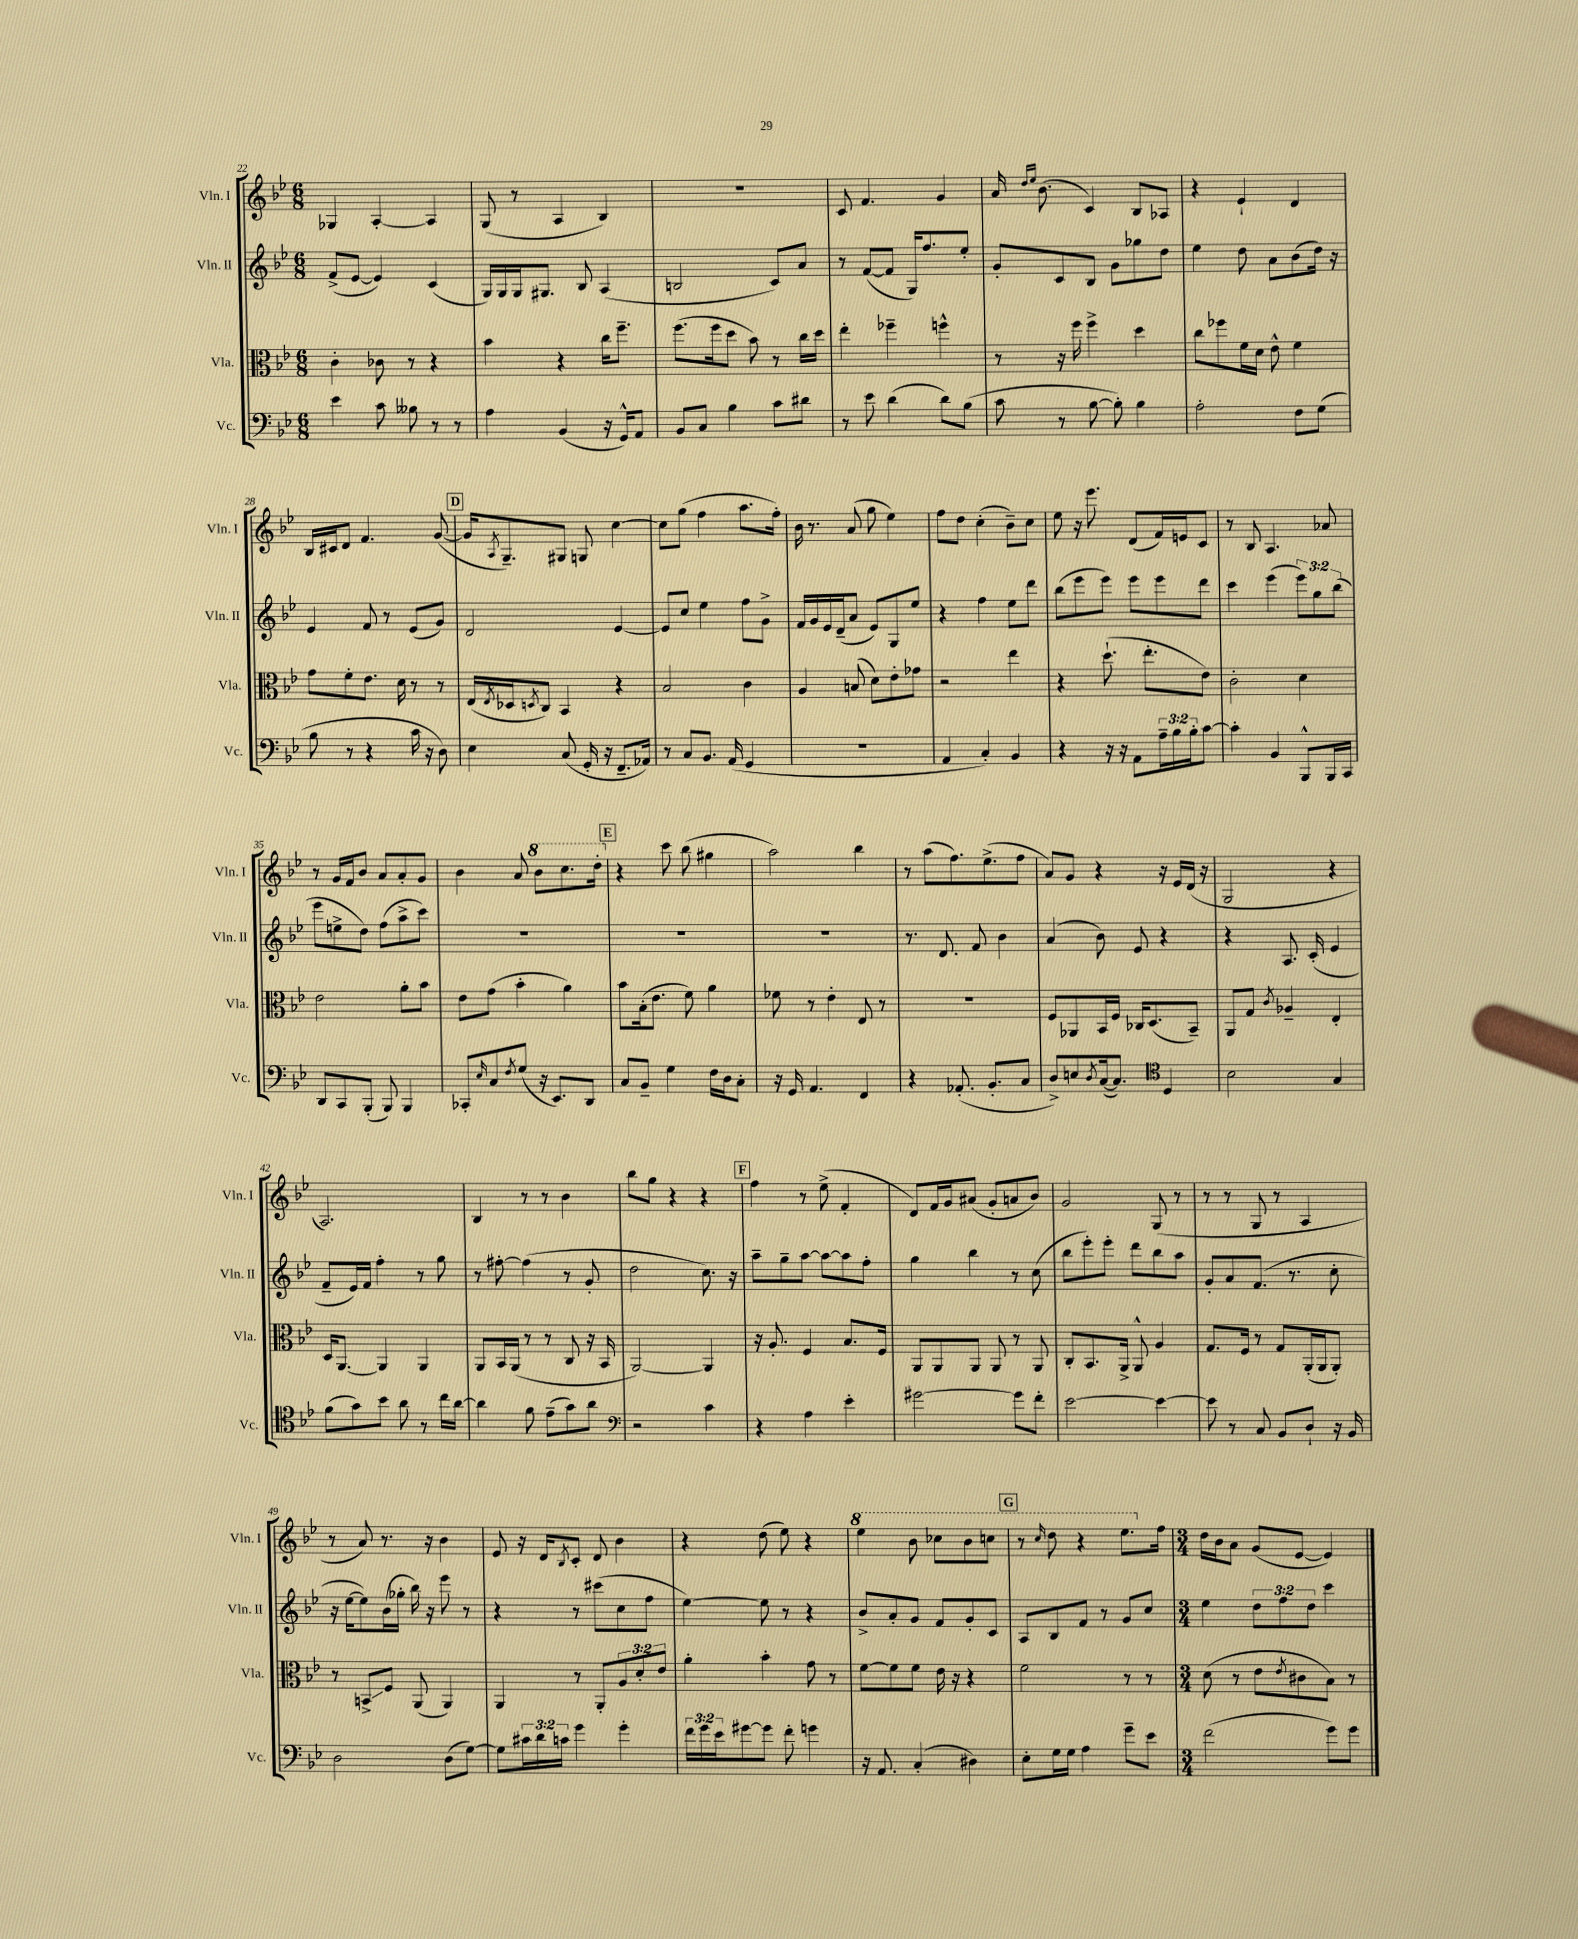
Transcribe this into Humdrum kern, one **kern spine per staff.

**kern	**kern	**kern	**kern
*staff4	*staff3	*staff2	*staff1
*clefF4	*clefC3	*clefG2	*clefG2
*k[b-e-]	*k[b-e-]	*k[b-e-]	*k[b-e-]
*M6/8	*M6/8	*M6/8	*M6/8
4e-\	4c'\	(8f^/L	4G-/
.	.	[8e-/J	.
8c\	8c-\	4e-/])	[4A'/
8B--\	8r	.	.
8r	4r	(4c/	4A/]
8r	.	.	.
=	=	=	=
4A\	4b-\	16G/LL)	(8G/
.	.	16G/	.
.	.	16G/J	8r
.	.	8.G#/J	.
(4BB-/	4r	.	4A/
.	.	8B-/	.
16r	16cc\LK	(4A/	4B-/)
16GG^^/LK)	8.ff~\J	.	.
8AA/J	.	.	.
=	=	=	=
8BB-/L	(8.ff\L	2B/	2.r
8C/J	.	.	.
.	16ff\k	.	.
4B-\	8dd\J	.	.
.	8b-\)	.	.
8c\L	8r	8c/L)	.
8d#\J	16cc\LL	8a/J	.
.	16dd\JJ	.	.
=	=	=	=
8r	4ee-'\	8r	8c/
8e-\	.	([8f/L	4.f/
(4d\	4ff-~\	8f/]J	.
.	.	16G/LK)	.
.	.	8.ff/	.
8d\L)	4ff^^\	.	4g/
(8B-\J	.	8ee-'/J	.
=	=	=	=
8c\	8r	8g'/L	16a/
.	.	.	16qqdd/LL
.	.	.	16qqee-/JJ
.	.	.	(8.b-\
8r	16r	8c/	.
.	16ff\	.	.
[8B-\	4ff^\	8B-/J	4c/)
8B-'\])	.	8g\L	.
4B-\	4dd\	8gg-\	8B-/L
.	.	8dd\J	8A-/J
=	=	=	=
2A'\	8cc\L	4ee-\	4r
.	8ff-\	.	.
.	16f\L	8dd\	4e-`/
.	16d\JJ	.	.
.	8e-^^\	8a\L	.
8F\L	4f\	(8b-\	4d/
(8G\J	.	16dd\Jk)	.
.	.	16r	.
=	=	=	=
8B-\	8g\L	4e-/	16B-/LL
.	.	.	16c#/J
8r	8f'\	.	8d/J
4r	8.e-\J	8f/	4.f/
.	.	8r	.
.	16d\	.	.
16c\	8r	(8e-/L	.
16r	.	.	.
8D\)	8r	8g/J)	([8g/
=	=	=	=
4E-\	(16E-/LL	2d/	16g/]LK
.	8qE-/	.	8qA/
.	16D-/J	.	8.G~/)
.	8qD/	.	.
.	8C/J)	.	.
(8C/	4BB-/	.	8G#/J
16GG'/	.	.	8G/
16r	.	.	.
8.FF~/L	4r	[4e-/	[4cc\
16AA-/Jk)	.	.	.
=	=	=	=
8r	2B-/	8e-/]L	8cc\]L
8C/L	.	8cc/J	(8gg\J
8.BB-/J	.	4ee-\	4ff\
(16AA/	.	.	.
4GG/	4c\	8ff\L	8.aa\L
.	.	8g^\J	.
.	.	.	16ff'\Jk)
=	=	=	=
2.r	4A/	16f/LL	16b-\
.	.	16g/	8.r
.	.	16e-/	.
.	.	(16d~/J	.
.	(8B/	8a/J	(8a/
.	8d\L)	8e-/L)	8gg\
.	8e-'\	8G/	4ee-\)
.	8g-\J	8ee-/J	.
=	=	=	=
4AA/	2r	4r	8ff\L
.	.	.	8dd\J
4C'/)	.	4ff\	(4cc'\
4BB-/	4ee-\	8ee-\L	8b-~\L)
.	.	8ddd\J	8cc\J
=	=	=	=
4r	4r	(8bb-\L	8ee-\
.	.	8eee-\	16r
.	.	.	8.eee-\
16r	(8.dd`\	8eee-\J)	.
16r	.	.	.
8AA\L	.	8eee-\L	(8d/L
.	8.ee-'\L	.	.
24A~\L	.	8eee-\	16f/L)
24B-\	.	.	.
.	.	.	16e/J
24B-'\J	.	.	.
[8c\J	8e-\J)	8ddd\J	8c/J
=	=	=	=
4c'\]	2c'\	4ccc\	8r
.	.	.	8B-/
4BB-/	.	(4eee-\	4.A/
8BBB-^^/L	4d\	12eee-\L)	.
.	.	12gg\	.
16BBB-/L	.	.	8a-/
.	.	(12bb-\J	.
16CC/JJ	.	.	.
=	=	=	=
8DD/L	2e-\	8eee-\L	8r
8CC/	.	8ee^\	16g/LL
.	.	.	16f/J
(8BBB-'/J	.	8dd\J)	8b-/J
8BBB-/)	.	(8ff\L	8a/L
4BBB-/	8a'\L	8aa^\	8a'/
.	8b-\J	8ccc\J)	8g/J
=	=	=	=
8CC-'/L	8e-\L	2.r	4b-\
16qqE-/	.	.	.
8C/	(8g\J	.	.
8qF/	.	.	.
(8G/J	4b-'\	.	8a/
16r	.	.	8bb-\L
8.EE-/L)	.	.	.
.	4a\)	.	8.ccc\
8DD/J	.	.	.
.	.	.	16ddd'\Jk
=	=	=	=
8C/L	8b-\L	2.r	4r
8BB-~/J	(16B-'\k	.	.
.	8.e-\J	.	.
4G\	.	.	8ccc\
.	8f\)	.	(8bb-\
16F\LL	4a\	.	4gg#\
16D\J	.	.	.
8C'\J	.	.	.
=	=	=	=
16r	8f-\	2.r	2aa\)
16GG/	.	.	.
4.AA/	8r	.	.
.	4e-'\	.	.
4FF/	8E-/	.	4bb-\
.	8r	.	.
=	=	=	=
4r	2.r	8.r	8r
.	.	.	(8aa\L
.	.	8.d/	.
(8.AA-'/	.	.	8.ff\)
.	.	8f/	.
8.BB-'/L	.	.	(8.ee-^\
.	.	4b-\	.
8C/J	.	.	8ff\J
=	=	=	=
8D^/L)	8F/L	(4a/	8a/L)
8E/	8AA-/	.	8g/J
8qD/	.	.	.
([16C/k	16BB-/L	8b-\)	4r
8.C/]J)	16F/JJ	.	.
.	16C-/LK	8e-/	.
.	(8.D/	.	.
*clefC4	*	*	*
4D/	.	4r	16r
.	.	.	16e-/LL
.	8BB-~/J)	.	(16d/JJ
.	.	.	16r
=	=	=	=
2B-\	8AA/L	4r	2G/
.	8G/J	.	.
.	8qc/	.	.
.	4A-~/	8.A/	.
.	.	(16c'/	.
4G/	4E-'/	4e-/	4r
=	=	=	=
(8f\L	16D/LK	8f~/L	2.A/)
.	[8.AA/J	.	.
8g\)	.	16e-/L)	.
.	.	16f/JJ	.
8b-\J	4AA/]	4ff'\	.
8a\	.	.	.
8r	4AA/	8r	.
16cc\LL	.	8gg\	.
[16a\JJ	.	.	.
=	=	=	=
4a\]	8AA/L	8r	4B-/
.	16BB-/L	[8ff#'\	.
.	(16AA/JJ	.	.
8f\	8r	(4ff#\]	8r
(8e-~\L	8r	.	8r
8g\)	8C/	8r	4b-\
8a\J	16r	8g'/	.
.	16BB-/	.	.
=	=	=	=
*clefF4	*	*	*
2r	[2AA/)	2dd\	8bb-\L
.	.	.	8gg\J
.	.	.	4r
4c\	4AA/]	8.cc\)	4r
.	.	16r	.
=	=	=	=
4r	16r	8aa~\L	4ff\
.	8.A'/	.	.
.	.	8gg~\	.
4A\	4F/	[8aa\J	8r
.	.	8aa\_L	(8ee-^\
4e-'\	8.B-/L	8aa\]	4f'/
.	.	8ff'\J	.
.	16F/Jk	.	.
=	=	=	=
[2g#\	8AA/L	4gg\	8d/L)
.	8AA/	.	16f/L
.	.	.	16g/J
.	8AA/J	4bb-\	(8a#/J
.	8AA/	.	8g'/L
8g#\]L	8r	8r	8a/
8f'\J	8AA/	(8cc\	8b-/J)
=	=	=	=
[2e-\	8C'/L	8bb-\L	2g/
.	8.BB-/	8eee-'\)	.
.	.	8eee-'\J	.
.	16AA^/Jk	.	.
.	8AA^^/	8ddd\L	.
4e-\_	4A/	8bb-\	(8G/
.	.	8aa\J	8r
=	=	=	=
8e-\]	8.G/L	8g'/L	8r
8r	.	8a/	8r
.	16F/Jk	.	.
8C/	8r	(8.f/J	8G/
8BB-/L	8G/L	.	8r
.	.	8.r	.
8D`/J	(16AA'/L	.	4A/
.	16AA/J	.	.
16r	8AA'/J)	8cc'\	.
16BB-/	.	.	.
=	=	=	=
2D\	8r	16r	8r
.	.	[16ee-\LK	.
.	8BB^/L	8ee-\])	8a/)
.	8F/J	(16b-\L	8.r
.	.	16gg-'\JJ	.
.	(8AA/	16bb-\)	.
.	.	16r	16r
(8D\L	4AA/)	8eee-\	4b-\
[8G\J)	.	8r	.
=	=	=	=
8G\]L	4AA/	4r	8e-/
24c#\L	.	.	16r
24d\	.	.	.
.	.	.	16d/LK
24c\JJ	.	.	.
.	.	.	8qB-/
4g\	8r	8r	8c'/J
.	8AA'/L	(8ccc#\L	8d/
4g'\	12A/	8cc\	4b-\
.	12d'/	.	.
.	.	8ff\J	.
.	12e-/J	.	.
=	=	=	=
24f\LL	4a'\	[4ee-\)	4r
24g\	.	.	.
24e-\J	.	.	.
[8g#\	.	.	.
8g#\]J	4b-'\	8ee-\]	(8dd\
8f'\	.	8r	8ee-\)
4g\	8g\	4r	4r
.	8r	.	.
=	=	=	=
16r	[8f\L	8b-^/L	4eee-\
8.AA/	.	.	.
.	8f\]	8a'/	.
(4C'/	8f\J	8g/J	8bb-\
.	16e-\	8f/L	8ccc-\L
.	16r	.	.
4D#\)	4r	8g'/	8bb-\
.	.	8c/J	8ccc\J
=	=	=	=
8E-'\L	2f\	8A/L	8r
.	.	.	16qqccc/
16G\L	.	8B-/	8ddd\
16G\JJ	.	.	.
4A\	.	8f/J	4r
.	.	8r	.
8g~\L	8r	8g/L	8.eee-\L
8e-\J	8r	8cc/J	.
.	.	.	16ff\Jk
=	=	=	=
*M3/4	*M3/4	*M3/4	*M3/4
(2f\	(8d\	4ee-\	16dd\LL
.	.	.	16b-\J
.	8r	.	8a\J
.	8e-\L	12dd\L	(8g/L
.	.	12ff\	.
.	8qe-/	.	.
.	8c#\	.	[8e-/J
.	.	12dd\J	.
8g\L)	8B-\J)	4ccc\	4e-/])
8g\J	8r	.	.
==	==	==	==
*-	*-	*-	*-
